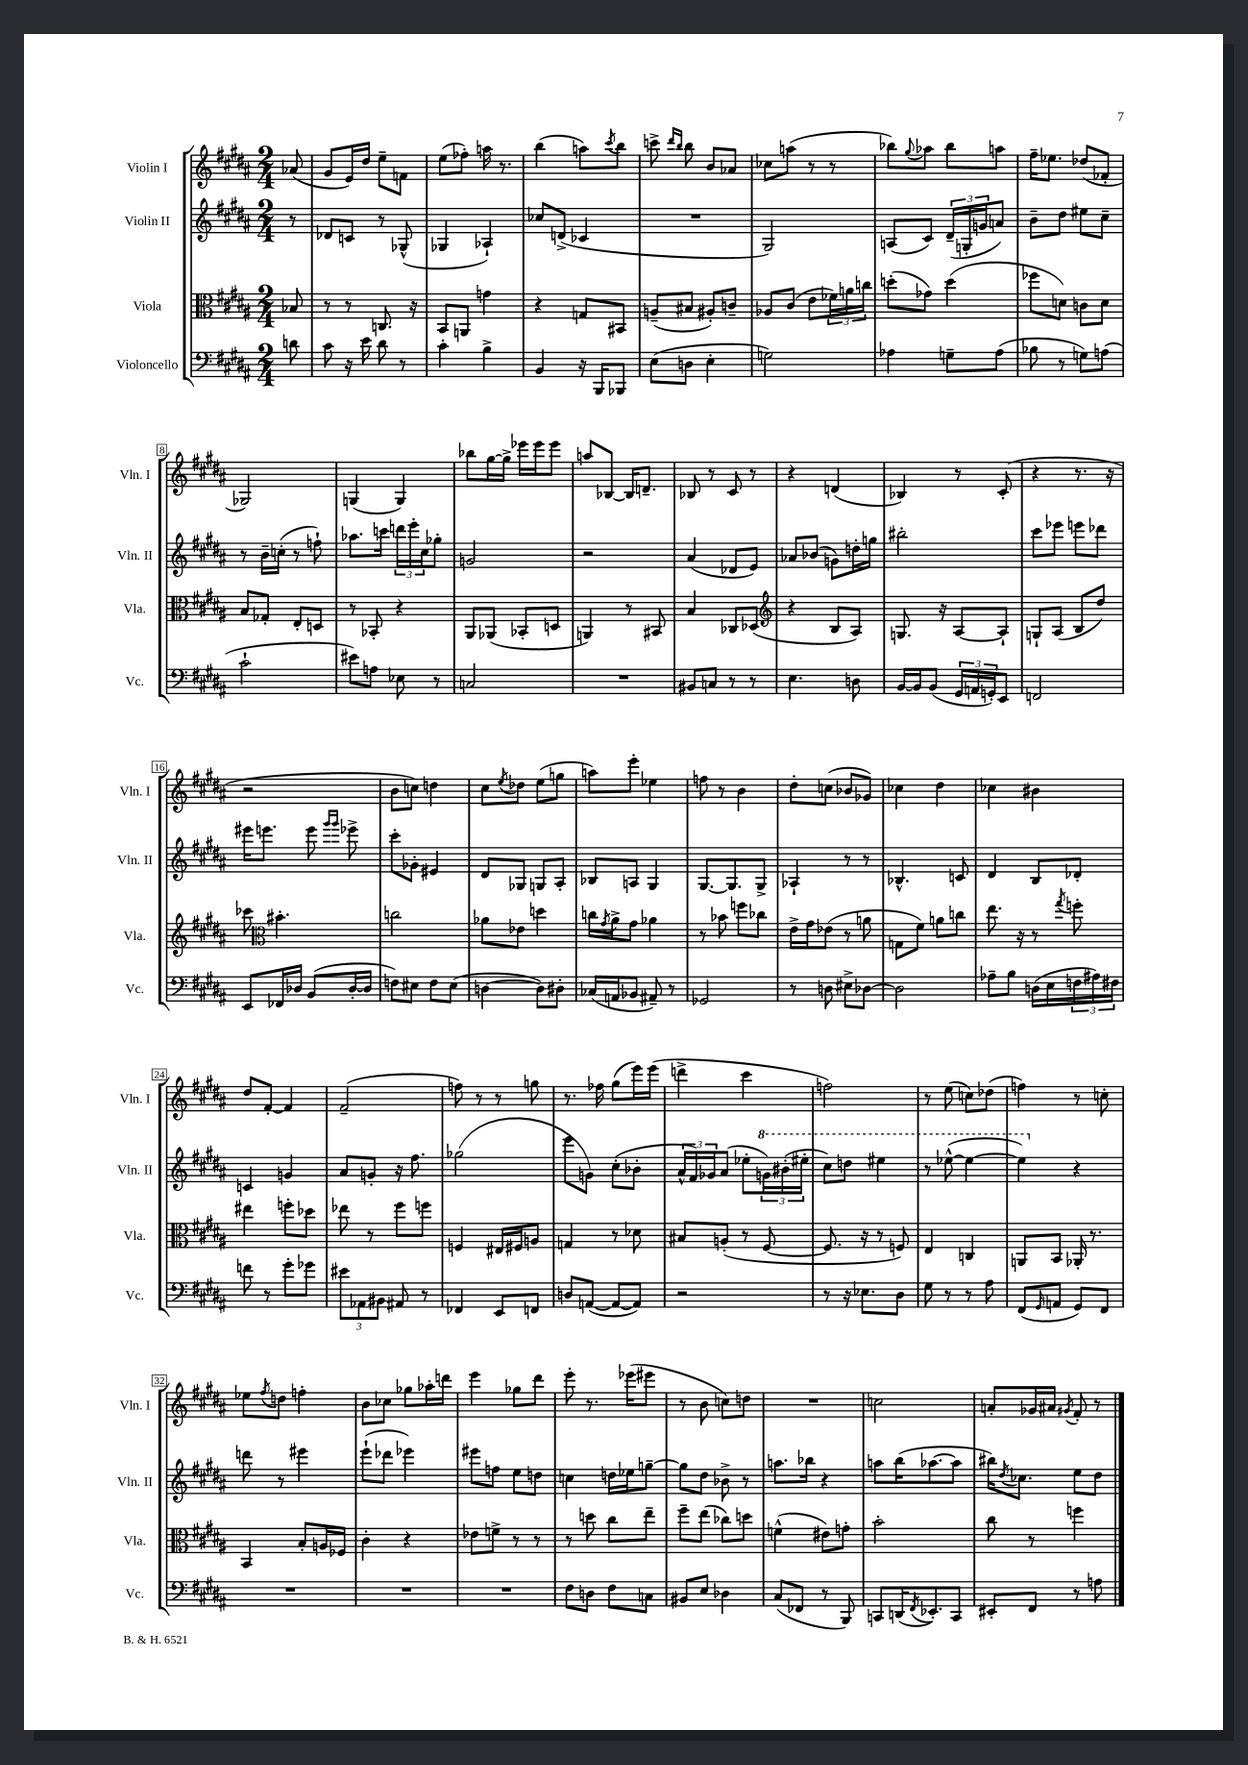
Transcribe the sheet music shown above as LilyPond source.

<<
\new StaffGroup <<
\new Staff = "s0" \with { instrumentName = "Violin I" shortInstrumentName = "Vln. I" } {
    \clef treble \key b \major \numericTimeSignature \time 2/4 \partial 8
    aes'8( |
    gis'8 e'16) dis''16 e''8-- f'8 |
    e''8( fes''8-.) a''16 r8. |
    b''4( a''8) \acciaccatura { cis'''8 } b''8 |
    c'''8-> \grace { dis'''16 b''16 } b''8 b'8 aes'8 |
    ces''8 a''8( r8 r8 |
    bes''8) \appoggiatura { gis''8 } aes''8 bes''8 a''8 |
    fis''16-- ees''8. des''8( fes'8-. |
    ges2) |
    g4( g4) |
    bes''8 gis''16~ gis''16-> ees'''16 ees'''16 ees'''8 |
    a''8 bes8~ bes16 d'8.-- |
    bes8 r8 cis'8 r8 |
    r4 d'4( |
    bes4) r8 cis'8-.( |
    r4 r8. r16 |
    r2 |
    b'8 c''8) d''4 |
    cis''8 \acciaccatura { e''8 } des''8 e''8( g''8 |
    a''8) e'''8-. ees''4 |
    f''8 r8 b'4 |
    dis''8-. c''8( bes'8 ges'8) |
    ces''4 dis''4 |
    ces''4 bis'4 |
    dis''8 fis'8~-. fis'4 |
    fis'2--( |
    f''8) r8 r8 g''8 |
    r8. fes''16 gis''8( e'''16) e'''16( |
    d'''4-> cis'''4 |
    f''2) |
    r8 e''8( c''8) des''8( |
    f''4) r8 c''8-. |
    ees''8 \acciaccatura { fis''8 } d''8 f''4-. |
    b'8 ces''8 ges''8 aes''16-. d'''16 |
    e'''4 ges''8 dis'''8 |
    e'''8-. r8. ees'''16( eis'''8 |
    r8 b'8 c''8) d''8 |
    R2 |
    c''2 |
    a'8-. ges'16 ais'16 \acciaccatura { gis'8 } fis'8-. r8 \bar "|." |
}
\new Staff = "s1" \with { instrumentName = "Violin II" shortInstrumentName = "Vln. II" } {
    \clef treble \key b \major \numericTimeSignature \time 2/4 \partial 8
    r8 |
    des'8 c'8 r8 ges8-^( |
    ges4 aes4-!) |
    ces''8 d'8->( ces'4 |
    R2 |
    gis2) |
    a8( cis'8) \tuplet 3/2 { dis'16--( g16-. g'16 } a'8) |
    b'8-- dis''8 eis''8 cis''8-- |
    r8 b'16-- c''16-.( r8 f''8-!) |
    aes''8. c'''16 \tuplet 3/2 { d'''16 e'''16-. cis''16 } ges''8-. |
    g'2 |
    r2 |
    ais'4( des'8 e'8) |
    aes'8 bes'8( g'8) d''16-. g''16 |
    bis''2-. |
    cis'''8 ees'''8 e'''8 des'''8 |
    eis'''16 e'''8. e'''8 \grace { gis'''16 gis'''16 } ees'''8-> |
    cis'''8-. ges'8-. eis'4 |
    dis'8 ges8 g8 ais8-. |
    bes8 a8 gis4 |
    gis8.~ gis8. gis8-> |
    aes4-! r8 r8 |
    bes4.-^ c'8 |
    dis'4 b8 des'8-. |
    c'4 g'4 |
    ais'8 g'8-. r16 fis''8. |
    ges''2( |
    e'''8 g'8) cis''8-.( bes'8-. |
    \tuplet 3/2 { ais'16-^ fis'16) ges'16 } ais'8( ees''8-. \tuplet 3/2 { \ottava #1 g''16) bis''16-.( eis'''16-. } |
    cis'''8) d'''8 eis'''4 |
    r8 ees'''8~-^( ees'''4~ |
    ees'''4) \ottava #0 r4 |
    d'''8 r8 eis'''4 |
    e'''8-!( des'''8 ees'''4) |
    eis'''8 f''8 e''8 d''8 |
    c''4 d''16 ees''16 g''8~-- |
    g''8 dis''8 bes'8-> r8 |
    a''8. bes''16 r4 |
    a''8 b''16( aes''8.~ aes''8 |
    bis''16) \acciaccatura { dis''8 } ces''8. e''8 dis''8 \bar "|." |
}
\new Staff = "s2" \with { instrumentName = "Viola" shortInstrumentName = "Vla." } {
    \clef alto \key b \major \numericTimeSignature \time 2/4 \partial 8
    bes8 |
    r8 r8 c8. r16 |
    b,8 a,8 g'4 |
    r4 g8 bis,8 |
    a8--( bis8 ais8-.) c'8-- |
    aes8 cis'8( e'8 \tuplet 3/2 { fes'16) a'16 c''16 } |
    d''8-.( ges'8) d''4( |
    fes''8 d'8) c'8 d'8 |
    b8 ges8-. e8-. d8 |
    r8 bes,8-. r4 |
    ais,8 aes,8( bes,8-. d8 |
    a,4) r8 bis,8 |
    b4 ces8 des8( |
    \clef treble r4 b8 ais8) |
    g8. r16 ais8~ ais8-! |
    g8-! ais8( b8 dis''8) |
    ces'''8 \clef alto bis'4.-. |
    c''2 |
    aes'8 ees'8 d''4 |
    c''16 \acciaccatura { gis'8 } ais'16-> gis'8 aes'4 |
    r8 bes'8 f''8 ces''8 |
    e'16-> gis'16 ees'8( r8 a'8 |
    g8 fis'8) a'8 c''8 |
    e''8. r16 r8 \acciaccatura { gis''8 } f''8-. |
    eis''4 f''8-. des''8 |
    ees''8 r8 fis''8 f''8 |
    f4 eis16 fis16 a8 |
    g4 r8 des'8 |
    bis8 a8-.( r8 fis8~ |
    fis8. r16 r8 f8) |
    e4 c4 |
    a,8 b,8 aes,16-. r8. |
    b,4 b8-. a16 fes16 |
    cis'4-. r4 |
    ees'8 f'8-> r8 r8 |
    r8 d''8 cis''8 e''8-- |
    fis''8-- e''8( ces''8) d''8 |
    f'4-^( eis'8) g'8-. |
    b'2-. |
    cis''8 r8 f''4 \bar "|." |
}
\new Staff = "s3" \with { instrumentName = "Violoncello" shortInstrumentName = "Vc." } {
    \clef bass \key b \major \numericTimeSignature \time 2/4 \partial 8
    d'8 |
    cis'8 r16 e'16 dis'8 r8 |
    cis'4-. b4-> |
    b,4 r16 b,,16 bes,,8 |
    e8( d8 e4-. |
    g2) |
    aes4 g8-- aes8( |
    bes8 r8 g8) a8( |
    cis'2-! |
    eis'8) a8 ees8 r8 |
    c2 |
    R2 |
    bis,8 c8 r8 r8 |
    e4. d8 |
    b,16~ b,16 b,8( \tuplet 3/2 { gis,16 a,16 g,16-.) } e,8 |
    f,2 |
    e,8 fes,16 des16 b,8( des16~-. des16 |
    f8) eis8 f8 eis8( |
    d4~ d8) dis8-. |
    ces16( a,16 bes,8 ais,8--) r8 |
    ges,2 |
    r8 d8 eis8-> des8~ |
    des2 |
    aes8-- b8 d16( e16 \tuplet 3/2 { f16 ais16) fis16 } |
    f'8 r8 gis'8-. ges'8 |
    \tuplet 3/2 { eis'8 aes,8 bis,8 } ais,8 r8 |
    fes,4 e,8 f,8 |
    d8 a,8~( a,8~ a,8) |
    r2 |
    r8 r16 ees8. dis8 |
    gis8 r8 r8 ais8 |
    fis,8( \grace { gis,16 } a,8 gis,8) fis,8 |
    R2 |
    R2 |
    R2 |
    fis8 d8 fis8 c8 |
    bis,8 e8 des4 |
    cis8( fes,8 r8 b,,8) |
    c,8 d,16( \acciaccatura { fis,8 } ees,8.-.) c,8 |
    eis,8-. fis,8 r8 a8 \bar "|." |
}
>>
>>
\layout { \context { \Score \override BarNumber.stencil = #(make-stencil-boxer 0.1 0.3 ly:text-interface::print) } }
